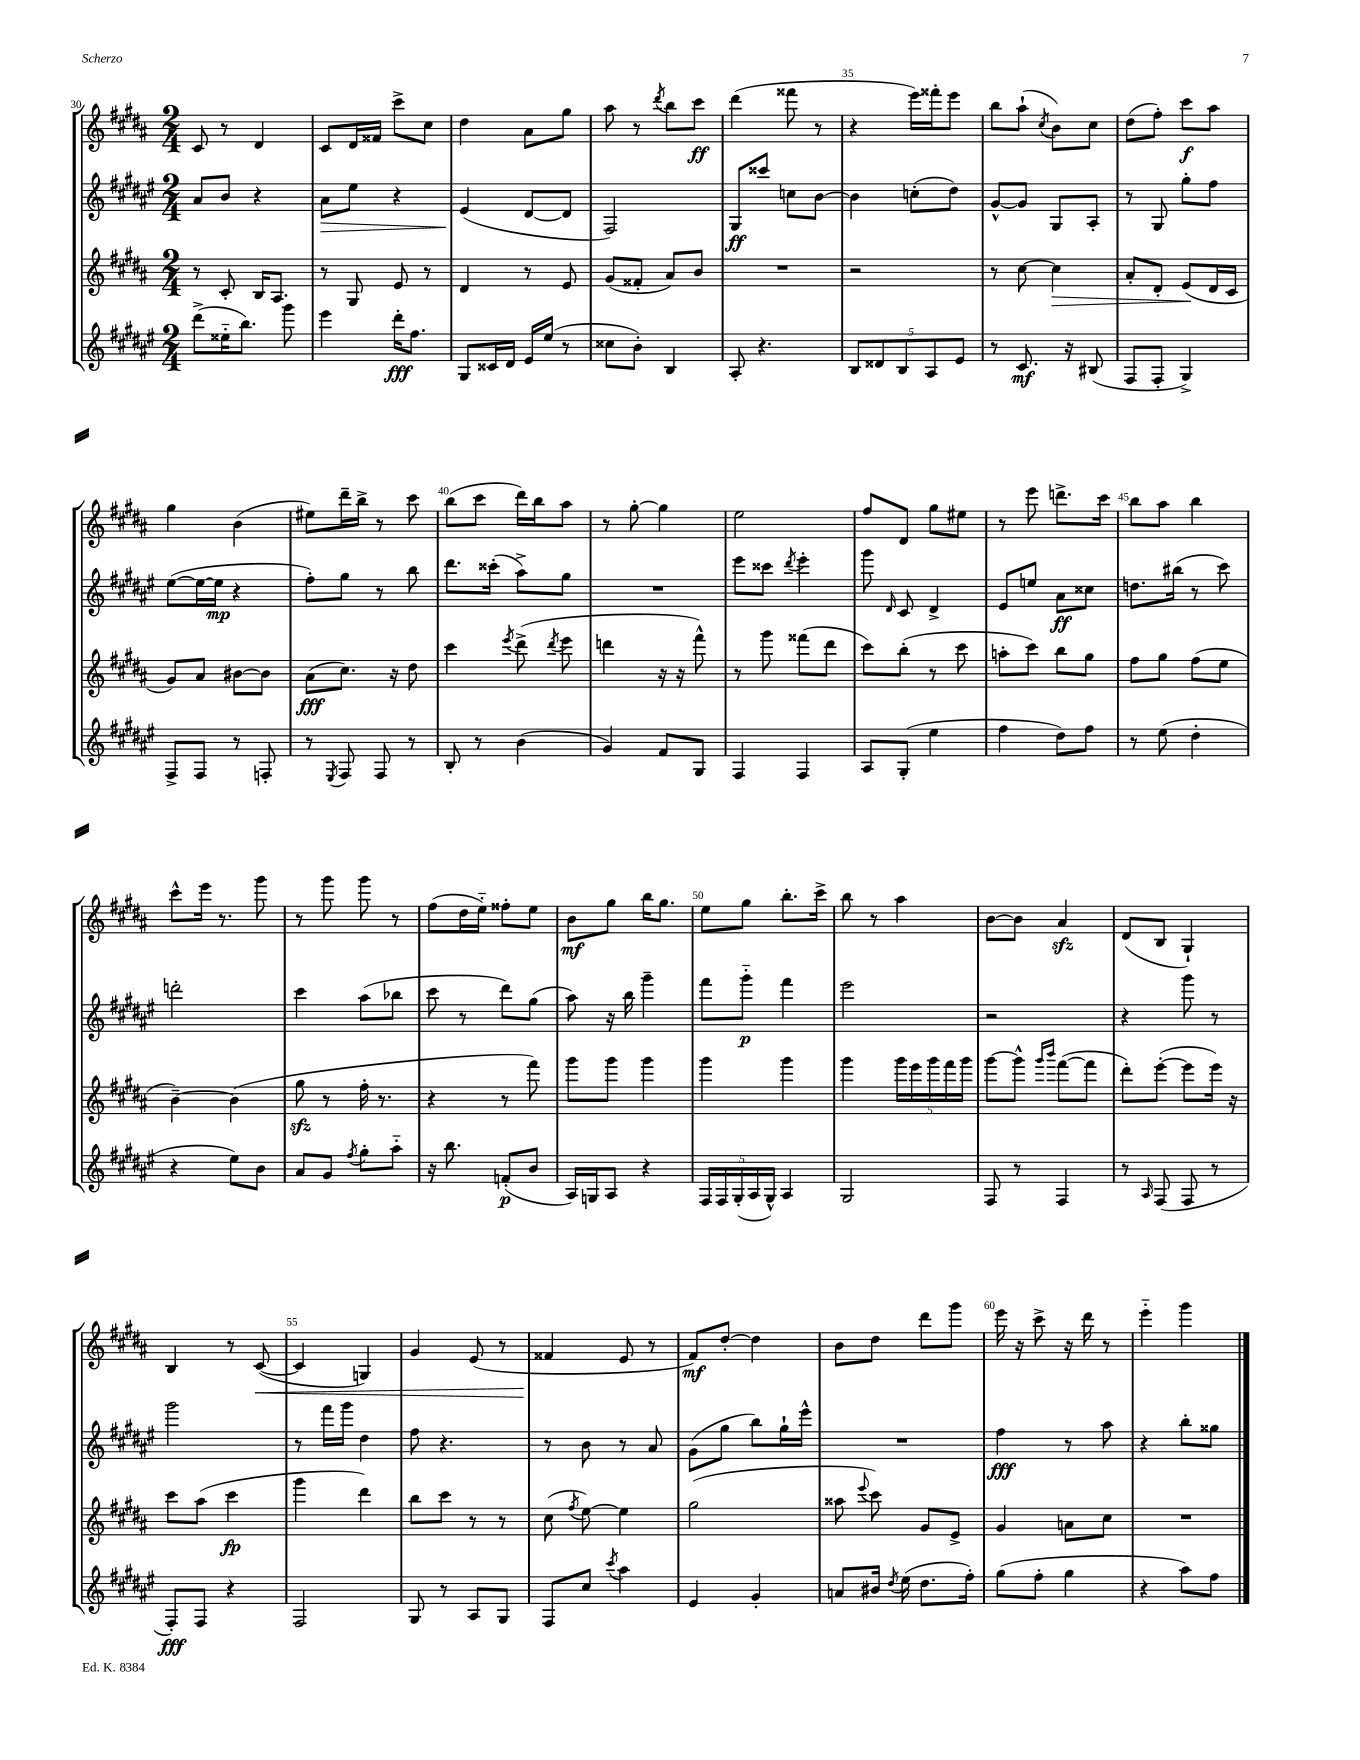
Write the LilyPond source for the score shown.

<<
\new StaffGroup <<
\new Staff = "s0" {
    \clef treble \key b \major \numericTimeSignature \time 2/4
    \autoBeamOff cis'8 r8 dis'4 |
    cis'8[ dis'16 fisis'16] cis'''8[-> cis''8] |
    dis''4 ais'8[ gis''8] |
    ais''8 r8 \acciaccatura { dis'''8 } b''8[ cis'''8]\ff |
    dis'''4( fisis'''8 r8 |
    r4 e'''16[) fisis'''16-. e'''8] |
    b''8[ ais''8]-!( \acciaccatura { cis''8 } b'8[) cis''8] |
    dis''8[( fis''8]-.) cis'''8[\f ais''8] |
    gis''4 b'4( |
    eis''8[) dis'''16-- b''16]-> r8 cis'''8 |
    b''8[( cis'''8] dis'''16[) b''16 ais''8] |
    r8 gis''8~-. gis''4 |
    e''2 |
    fis''8[ dis'8] gis''8[ eis''8] |
    r8 e'''8 d'''8.[-> cis'''16] |
    b''8[ ais''8] b''4 |
    cis'''8[-^ e'''16] r8. gis'''8 |
    r8 gis'''8 gis'''8 r8 |
    fis''8[( dis''16 e''16]-_) fisis''8[-. e''8] |
    b'8[\mf gis''8] b''16[ gis''8.] |
    e''8[ gis''8] b''8.[-. cis'''16]-> |
    b''8 r8 ais''4 |
    b'8[~ b'8] ais'4\sfz |
    dis'8[( b8] gis4-!) |
    b4 r8 cis'8~\<( |
    cis'4 g4) |
    gis'4 e'8( r8 |
    fisis'4\! e'8 r8 |
    fis'8[\mf) dis''8]~-. dis''4 |
    b'8[ dis''8] dis'''8[ gis'''8] |
    e'''16 r16 cis'''8-> r16 dis'''16 r8 |
    e'''4-_ gis'''4 \bar "|." |
}
\new Staff = "s1" {
    \clef treble \key fis \major \numericTimeSignature \time 2/4
    \autoBeamOff ais'8[ b'8] r4 |
    ais'8[\> eis''8] r4 |
    eis'4\!( dis'8[~ dis'8] |
    fis2) |
    gis8[\ff cisis'''8] c''8[ b'8]~ |
    b'4 c''8[-.( dis''8]) |
    gis'8[~-^ gis'8] gis8[ ais8]-. |
    r8 gis8 gis''8[-. fis''8] |
    eis''8[~( eis''16~ eis''16]\mp r4 |
    fis''8[-.) gis''8] r8 b''8 |
    dis'''8.[ cisis'''16]-.( ais''8[->) gis''8] |
    R2 |
    eis'''8[ cisis'''8] \acciaccatura { dis'''8 } eis'''4-. |
    gis'''8 \grace { dis'16 } cis'8 dis'4-> |
    eis'8[ e''8] ais'8[\ff cisis''8] |
    d''8.[ bis''16]( r8 cis'''8) |
    d'''2-. |
    cis'''4 ais''8[( bes''8] |
    cis'''8 r8 dis'''8[) gis''8]( |
    ais''8) r16 b''16 gis'''4-- |
    fis'''8[ gis'''8]-_\p fis'''4 |
    eis'''2 |
    r2 |
    r4 gis'''8 r8 |
    gis'''2 |
    r8 fis'''16[ gis'''16] dis''4 |
    fis''8 r4. |
    r8 b'8 r8 ais'8 |
    gis'8[( gis''8] b''8[) gis''16-! eis'''16]-^ |
    R2 |
    fis''4\fff r8 ais''8 |
    r4 b''8[-. gisis''8] \bar "|." |
}
\new Staff = "s2" {
    \clef treble \key b \major \numericTimeSignature \time 2/4
    \autoBeamOff r8 cis'8-. b16[ ais8.] |
    r8 gis8 e'8 r8 |
    dis'4 r8 e'8 |
    gis'8[( fisis'8]-. ais'8[) b'8] |
    R2 |
    r2 |
    r8 cis''8~ cis''4\> |
    ais'8[-. dis'8]-. e'8[\!( dis'16 cis'16] |
    gis'8[) ais'8] bis'8[~ bis'8] |
    ais'8[\fff( cis''8.]) r16 dis''8 |
    cis'''4 \acciaccatura { e'''8 } dis'''8->( \acciaccatura { dis'''8 } e'''8 |
    d'''4 r16 r16 fis'''8-^) |
    r8 gis'''8 fisis'''8[( dis'''8] |
    cis'''8[) b''8]-.( r8 cis'''8 |
    a''8[-. cis'''8]) b''8[ gis''8] |
    fis''8[ gis''8] fis''8[( e''8] |
    b'4~--) b'4( |
    gis''8\sfz r8 fis''16-. r8. |
    r4 r8 fis'''8) |
    gis'''8[ gis'''8] gis'''4 |
    gis'''4 gis'''4 |
    gis'''4 \tuplet 5/4 { gis'''16[ e'''16 gis'''16 fis'''16 gis'''16] } |
    gis'''8[~ gis'''8]-^ \grace { gis'''16[ b'''16] } fis'''8[~( fis'''8] |
    dis'''8[-.) e'''8]~-.( e'''8[ e'''16]) r16 |
    cis'''8[ ais''8]( cis'''4\fp |
    gis'''4 dis'''4) |
    b''8[ cis'''8] r8 r8 |
    cis''8( \acciaccatura { fis''8 } e''8~) e''4 |
    gis''2( |
    aisis''8 \appoggiatura { e'''8 } cis'''8) gis'8[ e'8]-> |
    gis'4 a'8[ cis''8] |
    R2 \bar "|." |
}
\new Staff = "s3" {
    \clef treble \key fis \major \numericTimeSignature \time 2/4
    \autoBeamOff dis'''8[->( eisis''16-_ b''8.]) gis'''8 |
    eis'''4 dis'''16[-.\fff fis''8.] |
    gis8[ cisis'16 dis'16] eis'16[ eis''16]( r8 |
    cisis''8[ b'8]-.) b4 |
    ais8-. r4. |
    \tuplet 5/4 { b8[ disis'8 b8 ais8 eis'8] } |
    r8 cis'8.\mf r16 bis8( |
    fis8[ fis8]-. gis4->) |
    fis8[-> fis8] r8 f8-. |
    r8 \acciaccatura { eis8 } fis8 fis8 r8 |
    b8-. r8 b'4( |
    gis'4) fis'8[ gis8] |
    fis4 fis4 |
    ais8[ gis8]-.( eis''4 |
    fis''4 dis''8[) fis''8] |
    r8 eis''8( dis''4-. |
    r4 eis''8[) b'8] |
    ais'8[ gis'8] \acciaccatura { fis''8 } gis''8[-. ais''8]-_ |
    r16 b''8. f'8[-.\p( b'8] |
    ais16[) g16 ais8] r4 |
    \tuplet 5/4 { fis16[ fis16 gis16-.( ais16 gis16]-^) } ais4 |
    gis2 |
    fis8 r8 fis4 |
    r8 \grace { ais16 } fis8( fis8 r8 |
    fis8[-.\fff) fis8] r4 |
    fis2 |
    gis8 r8 ais8[ gis8] |
    fis8[ cis''8] \acciaccatura { cis'''8 } ais''4 |
    eis'4 gis'4-. |
    a'8[ bis'16] \acciaccatura { dis''8 } eis''16( dis''8.[ fis''16]-.) |
    gis''8[( fis''8]-. gis''4 |
    r4 ais''8[) fis''8] \bar "|." |
}
>>
>>
\layout { \context { \Score currentBarNumber = #30 \override BarNumber.break-visibility = ##(#f #t #t) barNumberVisibility = #(every-nth-bar-number-visible 5) } }
